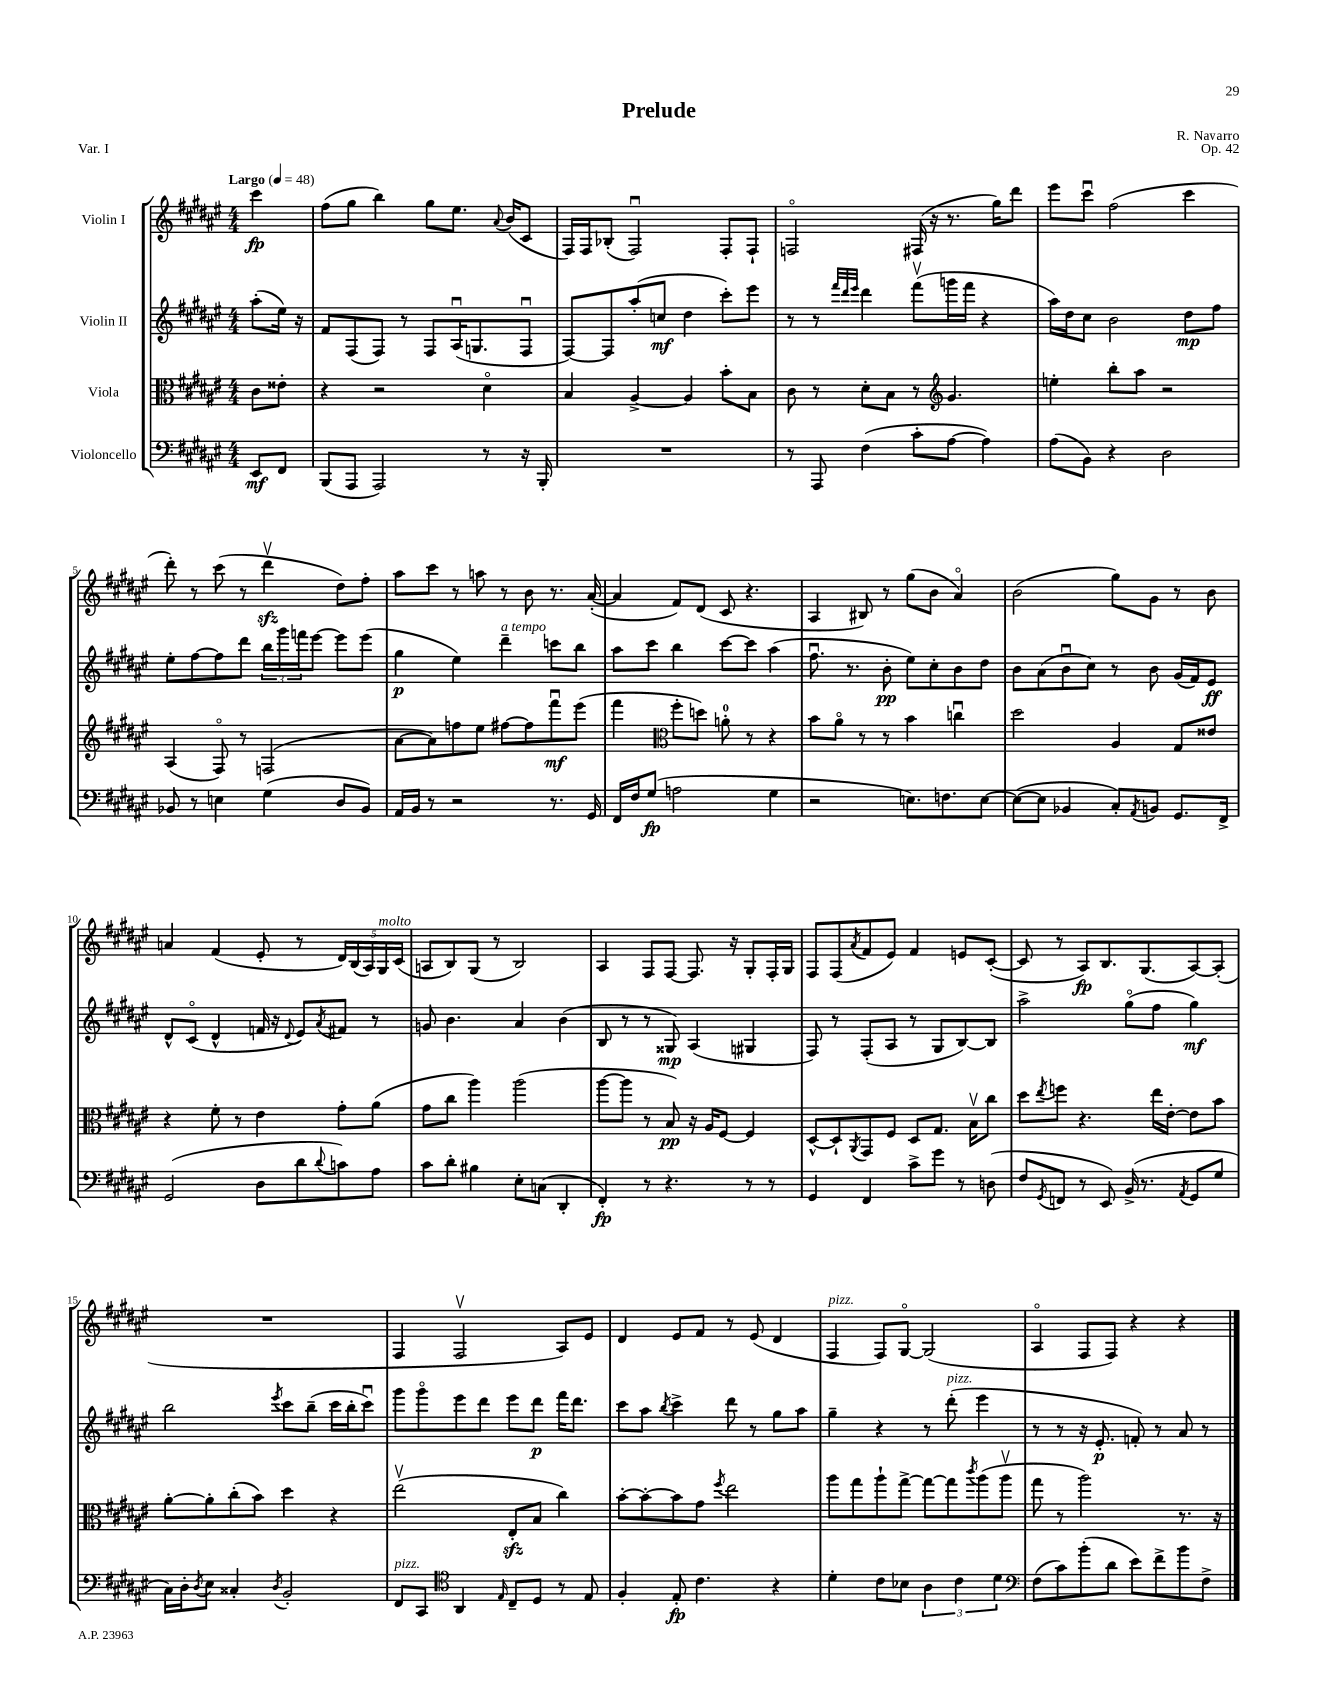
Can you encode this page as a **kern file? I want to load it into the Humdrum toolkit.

**kern	**kern	**kern	**kern
*staff4	*staff3	*staff2	*staff1
*clefF4	*clefC3	*clefG2	*clefG2
*k[f#c#g#d#a#e#]	*k[f#c#g#d#a#e#]	*k[f#c#g#d#a#e#]	*k[f#c#g#d#a#e#]
*M4/4	*M4/4	*M4/4	*M4/4
*MM48	*MM48	*MM48	*MM48
8EE#	8c#	(8aa#'	4ccc#
8FF#	8e##'	16ee#)	.
.	.	16r	.
=	=	=	=
(8BBB	4r	8f#	(8ff#
8AAA#	.	(8F#	8gg#
2AAA#)	2r	8F#)	4bb)
.	.	8r	.
.	.	8F#	8gg#
.	.	(16A#u	8.ee#
.	.	8.G	.
8r	4d#o	.	.
.	.	.	8qqa#
.	.	.	(16b
16r	.	8F#u	8c#
16BBB'	.	.	.
=	=	=	=
1r	4B	[8F#)	16F#)
.	.	.	16F#
.	.	8F#]	(8B-'
.	[4A#^	(8aa#'	2F#u)
.	.	8cc	.
.	4A#]	4dd#	.
.	8b'	8ccc#')	8F#'
.	8B	8eee#	8F#`
=	=	=	=
8r	8c#	8r	2Fo
8AAA#	8r	8r	.
.	.	32qqfff#	.
.	.	32qqddd#	.
.	.	32qqeee#	.
(4F#	8d#'	4ddd#	.
.	8B	.	.
8c#'	8r	(8fff#v	(16F#
.	.	.	16r
*	*clefG2	*	*
[8A#	4.g#	16ggg	8.r
.	.	16fff#	.
4A#])	.	4r	.
.	.	.	16gg#)
.	.	.	8ddd#
=	=	=	=
(8A#	4ee'	16aa#)	8eee#
.	.	16dd#	.
8BB)	.	8cc#	8ccc#u
4r	8bb'	2b	(2ff#
.	8aa#	.	.
2D#	2r	.	.
.	.	8dd#	4ccc#
.	.	8ff#	.
=	=	=	=
8BB-	(4A#	8ee#'	8ddd#')
8r	.	[8ff#	8r
4E	8F#o)	8ff#]	(8ccc#
.	8r	8ddd#	8r
(4G#	(2F	24bb	4ddd#v
.	.	24ggg#	.
.	.	24fff	.
.	.	[8eee#	.
8D#	.	8eee#]	8dd#)
8BB-)	.	(8eee#	8ff#'
=	=	=	=
16AA#	[8a#	4gg#	8aa#
16BB	.	.	.
8r	8a#])	.	8ccc#
2r	8ff	4ee#)	8r
.	8ee#	.	8aa
.	[8ff#	4ddd#~	8r
.	8ff#]	.	8b
8.r	8fff#u	8ccc	8.r
.	(8eee#	8bb	.
16GG#	.	.	([16a#'
=	=	=	=
16FF#	4fff#	8aa#	4a#]
16F#	.	.	.
(8G#	.	8ccc#	.
*	*clefC3	*	*
2A	8ff#'	4bb	8f#)
.	8dd)	.	(8d#
.	8a'	[8ccc#	8c#
.	8r	8ccc#]	4.r
4G#	4r	(4aa#	.
=	=	=	=
2r	8b	8.ff#u	4A#
.	8a#o	.	.
.	.	8.r	.
.	8r	.	8B#)
.	8r	8b'	8r
8.E)	4b	8ee#)	(8gg#
.	.	8cc#'	8b
8.F	.	.	.
.	4ccu	8b	4a#o)
[8E	.	8dd#	.
=	=	=	=
(8E_	2dd#	8b	(2b
8E]	.	(8a#	.
4BB-	.	8bu	.
.	.	8cc#)	.
8C#')	4A#	8r	8gg#)
8qAA#	.	.	.
8BB	.	8b	8g#
8.GG#	8G#	(16g#	8r
.	.	16f#)	.
.	8e##	8e#	8b
16FF#^	.	.	.
=	=	=	=
(2GG#	4r	8d#^^	4a
.	.	(8c#o	.
.	8f#'	4d#^^	(4f#
.	8r	.	.
8D#	4e#	16f	8e#'
.	.	16r	.
.	.	8qqd#	.
8d#	.	8e#)	8r
8qqd#	.	8qa#	.
8c)	8g#'	8f#	20d#)
.	.	.	(20B
.	.	.	20A#)
8A#	(8a#	8r	.
.	.	.	20G#
.	.	.	(20c#
=	=	=	=
8c#	8g#	8g	8A
8d#'	8cc#	4.b	8B)
4B#	4aa#)	.	(8G#
.	.	.	8r
8E#'	(2aa#	4a#	2B)
(8C	.	.	.
4DD#'	.	(4b	.
=	=	=	=
4FF#')	[8aa#	8B	4A#
.	8aa#]	8r	.
8r	8r	8r	8F#
4.r	8B)	8G##)	[8F#
.	16r	(4A#	8.F#]
.	16A#	.	.
.	[8F#	.	.
.	.	.	16r
8r	4F#]	4G#	8G#'
8r	.	.	16F#'
.	.	.	16G#
=	=	=	=
4GG#	[8D#^^	8F#)	8F#
.	8D#`]	8r	(8F#
.	8qAA#	.	8qa#
4FF#	8GG#	(8F#'	8f#
.	8F#	8A#	8e#)
8c#^	8D#	8r	4f#
8g#	8.G#	8G#	.
8r	.	[8B)	8e
.	16Bv	.	.
(8D	8cc#	8B]	([8c#'
=	=	=	=
8F#	8dd#	2aa#^	8c#]
8qGG#	8qee#	.	.
8FF	8ff	.	8r
8r	4.r	.	8A#)
8EE#)	.	.	8.B
(16BB^	.	(8gg#o	.
8.r	.	.	(8.G#
.	16ee#	8ff#	.
.	[16e#'	.	.
8qAA#	.	.	.
8GG#	8e#]	4gg#)	[8A#)
8G#	8b	.	(8A#']
=	=	=	=
16C#)	[8a#'	2bb	1r
16D#'	.	.	.
8qD#	.	.	.
8E#	8a#']	.	.
4C##'	(8cc#'	.	.
.	8b)	.	.
8qD#	.	8qeee#	.
2BB'	4dd#	8ccc#	.
.	.	(8bb~	.
.	4r	16ccc#	.
.	.	16bb'	.
.	.	8ccc#u)	.
=	=	=	=
8FF#	(2ee#v	8ggg#	4F#
8CC#	.	8ggg#o	.
*clefC4	*	*	*
4AA#	.	8eee#	2F#v
.	.	8ddd#	.
16qqE#	.	.	.
8C#~	8E#'	8eee#	.
8D#	8B	8ddd#	.
8r	4cc#)	16fff#	8A#)
.	.	8.ddd#	.
8E#	.	.	8e#
=	=	=	=
4F#'	[8b'	8ccc#	4d#
.	8b'_	8aa#	.
.	.	8qbb	.
8E#'	8b]	4ccc#^	8e#
4.c#	8g#	.	8f#
.	8qff#	.	.
.	2ee#	8ddd#	8r
.	.	8r	(8e#
4r	.	8gg#	4d#
.	.	8aa#	.
=	=	=	=
4d#'	8aa#	4gg#~	4F#
.	8gg#	.	.
8c#	8aa#`	4r	8F#)
8B-	[8gg#^	.	[8G#o
6A#	8gg#_	8r	(2G#]
.	8gg#]	(8ddd#'	.
6c#	.	.	.
.	8qccc#	.	.
.	(8aa#	4eee#	.
6d#	.	.	.
.	8aa#v	.	.
=	=	=	=
*clefF4	*	*	*
(8F#	8gg#	8r	4A#o
8c#)	8r	8r	.
(8b'	2aa#)	16r	8F#
.	.	8.e#'	.
8d#	.	.	8F#)
8e#)	.	8f')	4r
8f#^	.	8r	.
8b	8.r	8a#	4r
8F#^	.	8r	.
.	16r	.	.
==	==	==	==
*-	*-	*-	*-
